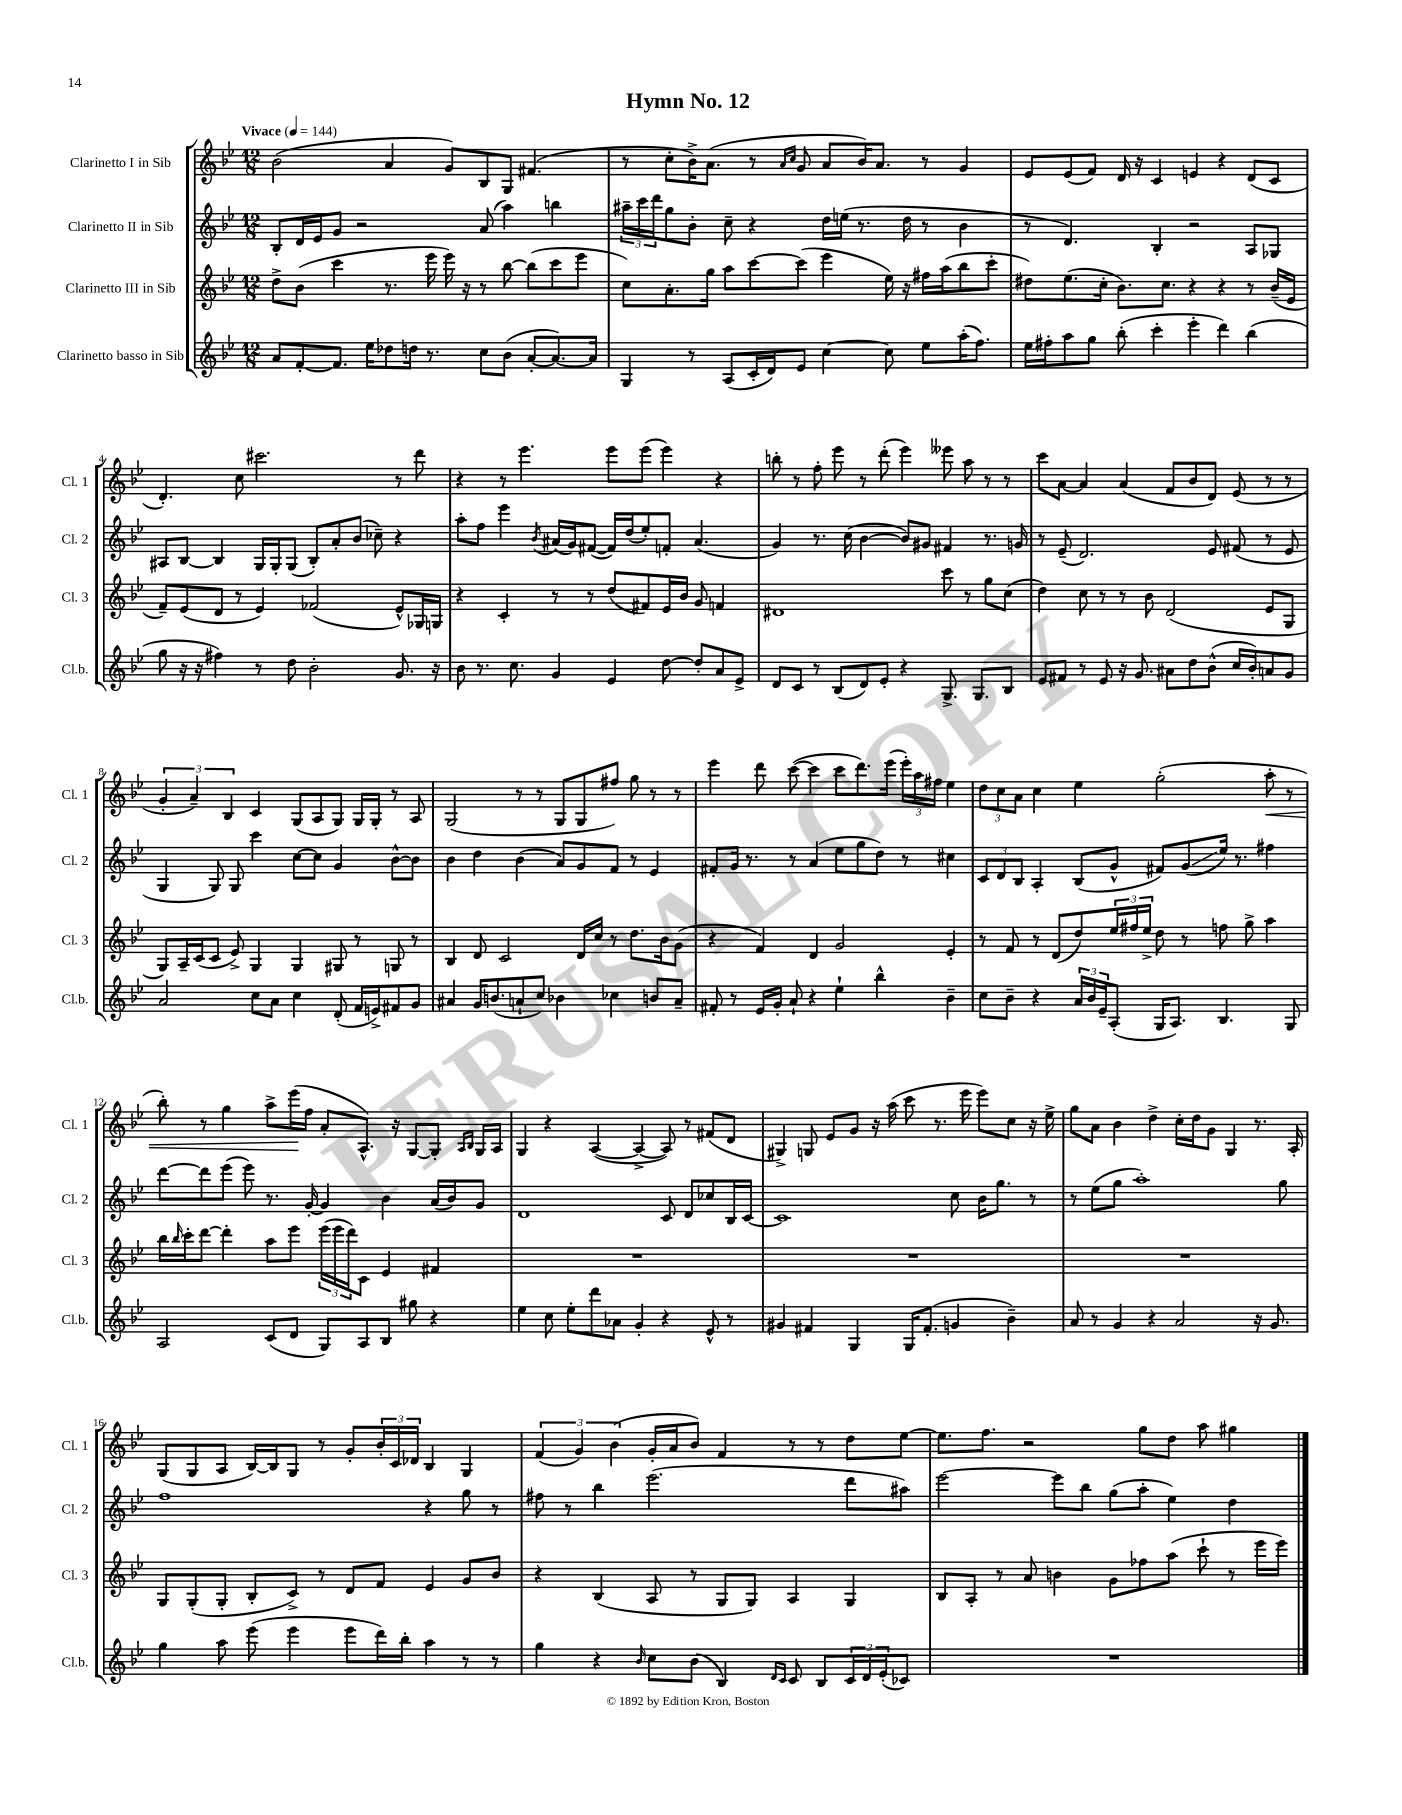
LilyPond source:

\header { title = "Hymn No. 12" }
<<
\new StaffGroup <<
\new Staff = "s0" \with { instrumentName = "Clarinetto I in Sib" shortInstrumentName = "Cl. 1" } {
    \clef treble \key bes \major \numericTimeSignature \time 12/8 \tempo "Vivace" 4 = 144
    bes'2( a'4 g'8) bes8 g8 fis'4.( |
    r8 c''8-. bes'16->) a'8.( r8 \grace { a'16 c''16 } g'8 a'8 bes'16) a'8. r8 g'4 |
    ees'8 ees'8( f'8) d'16 r16 c'4 e'4 r4 d'8( c'8 |
    d'4.-.) c''8 cis'''2. r8 d'''8 |
    r4 r8 ees'''4. ees'''8 ees'''8( ees'''4) r4 |
    b''8-. r8 f''8-. ees'''8 r8 d'''8-.( ees'''4) eeses'''8 a''8 r8 r8 |
    c'''8 a'8~ a'4 a'4( f'8 bes'8 d'8) ees'8( r8 r8 |
    \tuplet 3/2 { g'4-. a'4--) bes4 } c'4 g8( a8 g8) g16 g16-. r8 a8 |
    g2( r8 r8 g8 g8 fis''8) g''8 r8 r8 |
    ees'''4 d'''8 c'''8~( c'''4 c'''8 d'''8.) ees'''16( \tuplet 3/2 { ees'''16-.) a''16 fis''16 } ees''4 |
    \tuplet 3/2 { d''8 c''8 a'8 } c''4 ees''4 g''2-.( a''8-.\< r8 |
    bes''8-.) r8 g''4 a''8-> ees'''16\!( f''16 a'8-. a8.-^) r16 g8~ g8-. \grace { a16 bes16 } g16 a16 |
    g4 r4 a4~( a4~-> a8) r8 fis'8( d'8 |
    gis4->) g8 ees'8 g'8 r16 a''16( c'''8 r8. ees'''16 ees'''8) c''8 r16 ees''16-> |
    g''8 a'8 bes'4 d''4-> c''16-. d''16 g'8 g4 r8. a16-. |
    g8( g8 a8 bes16~) bes16 g8 r8 g'8-. \tuplet 3/2 { bes'16-. c'16 des'16 } bes4 g4 |
    \tuplet 3/2 { f'4( g'4) bes'4( } g'16-. a'16 bes'8) f'4 r8 r8 d''8 ees''8~ |
    ees''8. f''8. r2 g''8 d''8 a''8 gis''4 \bar "|." |
}
\new Staff = "s1" \with { instrumentName = "Clarinetto II in Sib" shortInstrumentName = "Cl. 2" } {
    \clef treble \key bes \major \numericTimeSignature \time 12/8
    bes8-. d'16 ees'16 g'8 r2 a'8( a''4) b''4 |
    \tuplet 3/2 { ais''16-- c'''16 d'''16 } g''8 bes'8-. c''8-- r4 d''16 e''16( r8. d''16 r8 bes'4 |
    r8 d'4.) bes4-. r2 a8 ges8 |
    ais8 bes8~ bes4 g16 g16-. g8( bes8-.) a'8-. bes'8( ces''8--) r4 |
    a''8-. f''8 ees'''4 \acciaccatura { bes'8 } ais'16( g'16) fis'8~( fis'16) d''16( ees''8-.) f'8-. ais'4.( |
    g'4) r8. c''16( bes'4~ bes'8) gis'8 fis'4 r8. g'16 |
    r8 ees'8--( d'2.) ees'8 fis'8( r8 ees'8 |
    g4 g8) g8 c'''4 c''8~ c''8 g'4 bes'8~-^ bes'8 |
    bes'4 d''4 bes'4( a'8) g'8 f'8 r8 ees'4 |
    fis'8-. g'16 r8. r8 a'4( ees''8 g''8 d''8) r8 cis''4 |
    \tuplet 3/2 { c'8 d'8 bes8 } a4-. bes8( g'8-^ fis'8) g'8\glissando( ees''16) r8. fis''4 |
    d'''8~ d'''8 ees'''8( ees'''8) r8. g'16~-. g'4 bes'4 a'16( bes'16) g'8 |
    d'1 c'8 d'8 ces''8 bes16 c'16~ |
    c'1 c''8 bes'16 g''8. r8 |
    r8 ees''8( g''8 a''1-.) g''8 |
    f''1 r4 g''8 r8 |
    fis''8 r8 bes''4 ees'''2.( d'''8 ais''8) |
    ees'''2~ ees'''8 bes''8 g''8( a''8-. ees''4) d''4 \bar "|." |
}
\new Staff = "s2" \with { instrumentName = "Clarinetto III in Sib" shortInstrumentName = "Cl. 3" } {
    \clef treble \key bes \major \numericTimeSignature \time 12/8
    d''8-> bes'8( c'''4 r8. ees'''16 ees'''16) r16 r8 bes''8~ bes''8( c'''8 ees'''8 |
    c''8) a'8.-. g''16 a''8 c'''8~ c'''8( ees'''4 ees''16) r16 fis''16 a''16( bes''8 c'''8-. |
    dis''8) ees''8.( c''16-. bes'8.) c''8. r4 r4 r8 bes'16--( ees'16 |
    f'8--) ees'8( d'8 r8 ees'4) fes'2( ees'8-^) ges16 g16 |
    r4 c'4-. r8 r8 d''8( fis'8) ees'16 bes'16 g'8 f'4 |
    dis'1 c'''8 r8 g''8 c''8( |
    d''4) c''8 r8 r8 bes'8 d'2( ees'8 g8 |
    g8) a16-- c'16( c'8 ees'8->) g4 g4 gis8 r8 g8 r8 |
    bes4 d'8 c'2 d'16 c''16 r8 d''8. bes'16 g'8( |
    r4 f'4) d'4 g'2 ees'4-. |
    r8 f'8 r8 d'8( d''8) \tuplet 3/2 { ees''16 fis''16 ees''16-> } d''8 r8 f''8 g''8-> a''4 |
    bes''16 \grace { bes''16 } c'''16-. d'''8~ d'''4-. a''8 ees'''8 \tuplet 3/2 { ees'''16( ees'''16 d'''16) } c'8 ees'4 fis'4 |
    R1. |
    R1. |
    R1. |
    g8 g8-.( g8-. bes8-. c'8->) r8 d'8 f'8 ees'4 g'8 bes'8 |
    r4 bes4( a8 r8 g8 g8) a4 g4 |
    bes8 a8-. r8 a'8 b'4 g'8 fes''8 a''8( c'''8-! r8 ees'''16 ees'''16) \bar "|." |
}
\new Staff = "s3" \with { instrumentName = "Clarinetto basso in Sib" shortInstrumentName = "Cl.b." } {
    \clef treble \key bes \major \numericTimeSignature \time 12/8
    a'8 f'8~-. f'8. ees''16 des''8 d''16 r8. c''8 bes'8( a'8~-. a'8.~) a'16 |
    g4 r8 a8( c'16-. d'16) ees'8 c''4~ c''8 ees''8 a''16-.( f''8.) |
    ees''16 fis''16-. a''8 g''8 bes''8-.( c'''4-. ees'''4-. d'''4) bes''4( |
    g''8 r16 r16 fis''4) r8 d''8 bes'2-. g'8. r16 |
    bes'8 r8. c''8. g'4 ees'4 d''8~ d''8-. a'8 ees'8-> |
    d'8 c'8 r8 bes8( d'8) ees'8-. r4 g8.-> g8. bes8 |
    ees'8 fis'8 r8 ees'8 r16 g'8. ais'8 d''8 bes'8-^( c''16 bes'16-.) a'8 g'8 |
    a'2 c''8 a'8 c''4 d'8-.( f'16 e'16->) fis'8 g'8 |
    ais'4 g'16 b'8.( a'8-! c''8) bes'4 ces''4 b'8 a'8-- |
    fis'8-. r8 ees'16 g'16-. a'8-! r4 ees''4-! bes''4-^ bes'4-- |
    c''8 bes'8-- r4 \tuplet 3/2 { a'16 bes'16 ees'16-- } a8-.( g16 a8.) bes4. g8 |
    a2 c'8( d'8 g8) a8 bes8 gis''8 r4 |
    ees''4 c''8 ees''8-. d'''8 aes'8 g'4-. r4 ees'8-^ r8 |
    gis'4 fis'4 g4 g16 fis'8.-.( g'4 bes'4--) |
    a'8 r8 g'4 r4 a'2 r16 g'8. |
    g''4 a''8 ees'''8( ees'''4 ees'''8 d'''16) bes''16-. a''4 r8 r8 |
    g''4 r4 \grace { bes'16 } c''8 bes'8( bes4) \grace { d'16 c'16 } c'8 bes8 \tuplet 3/2 { c'16 d'16 ees'16-.( } ces'8) |
    R1. \bar "|." |
}
>>
>>
